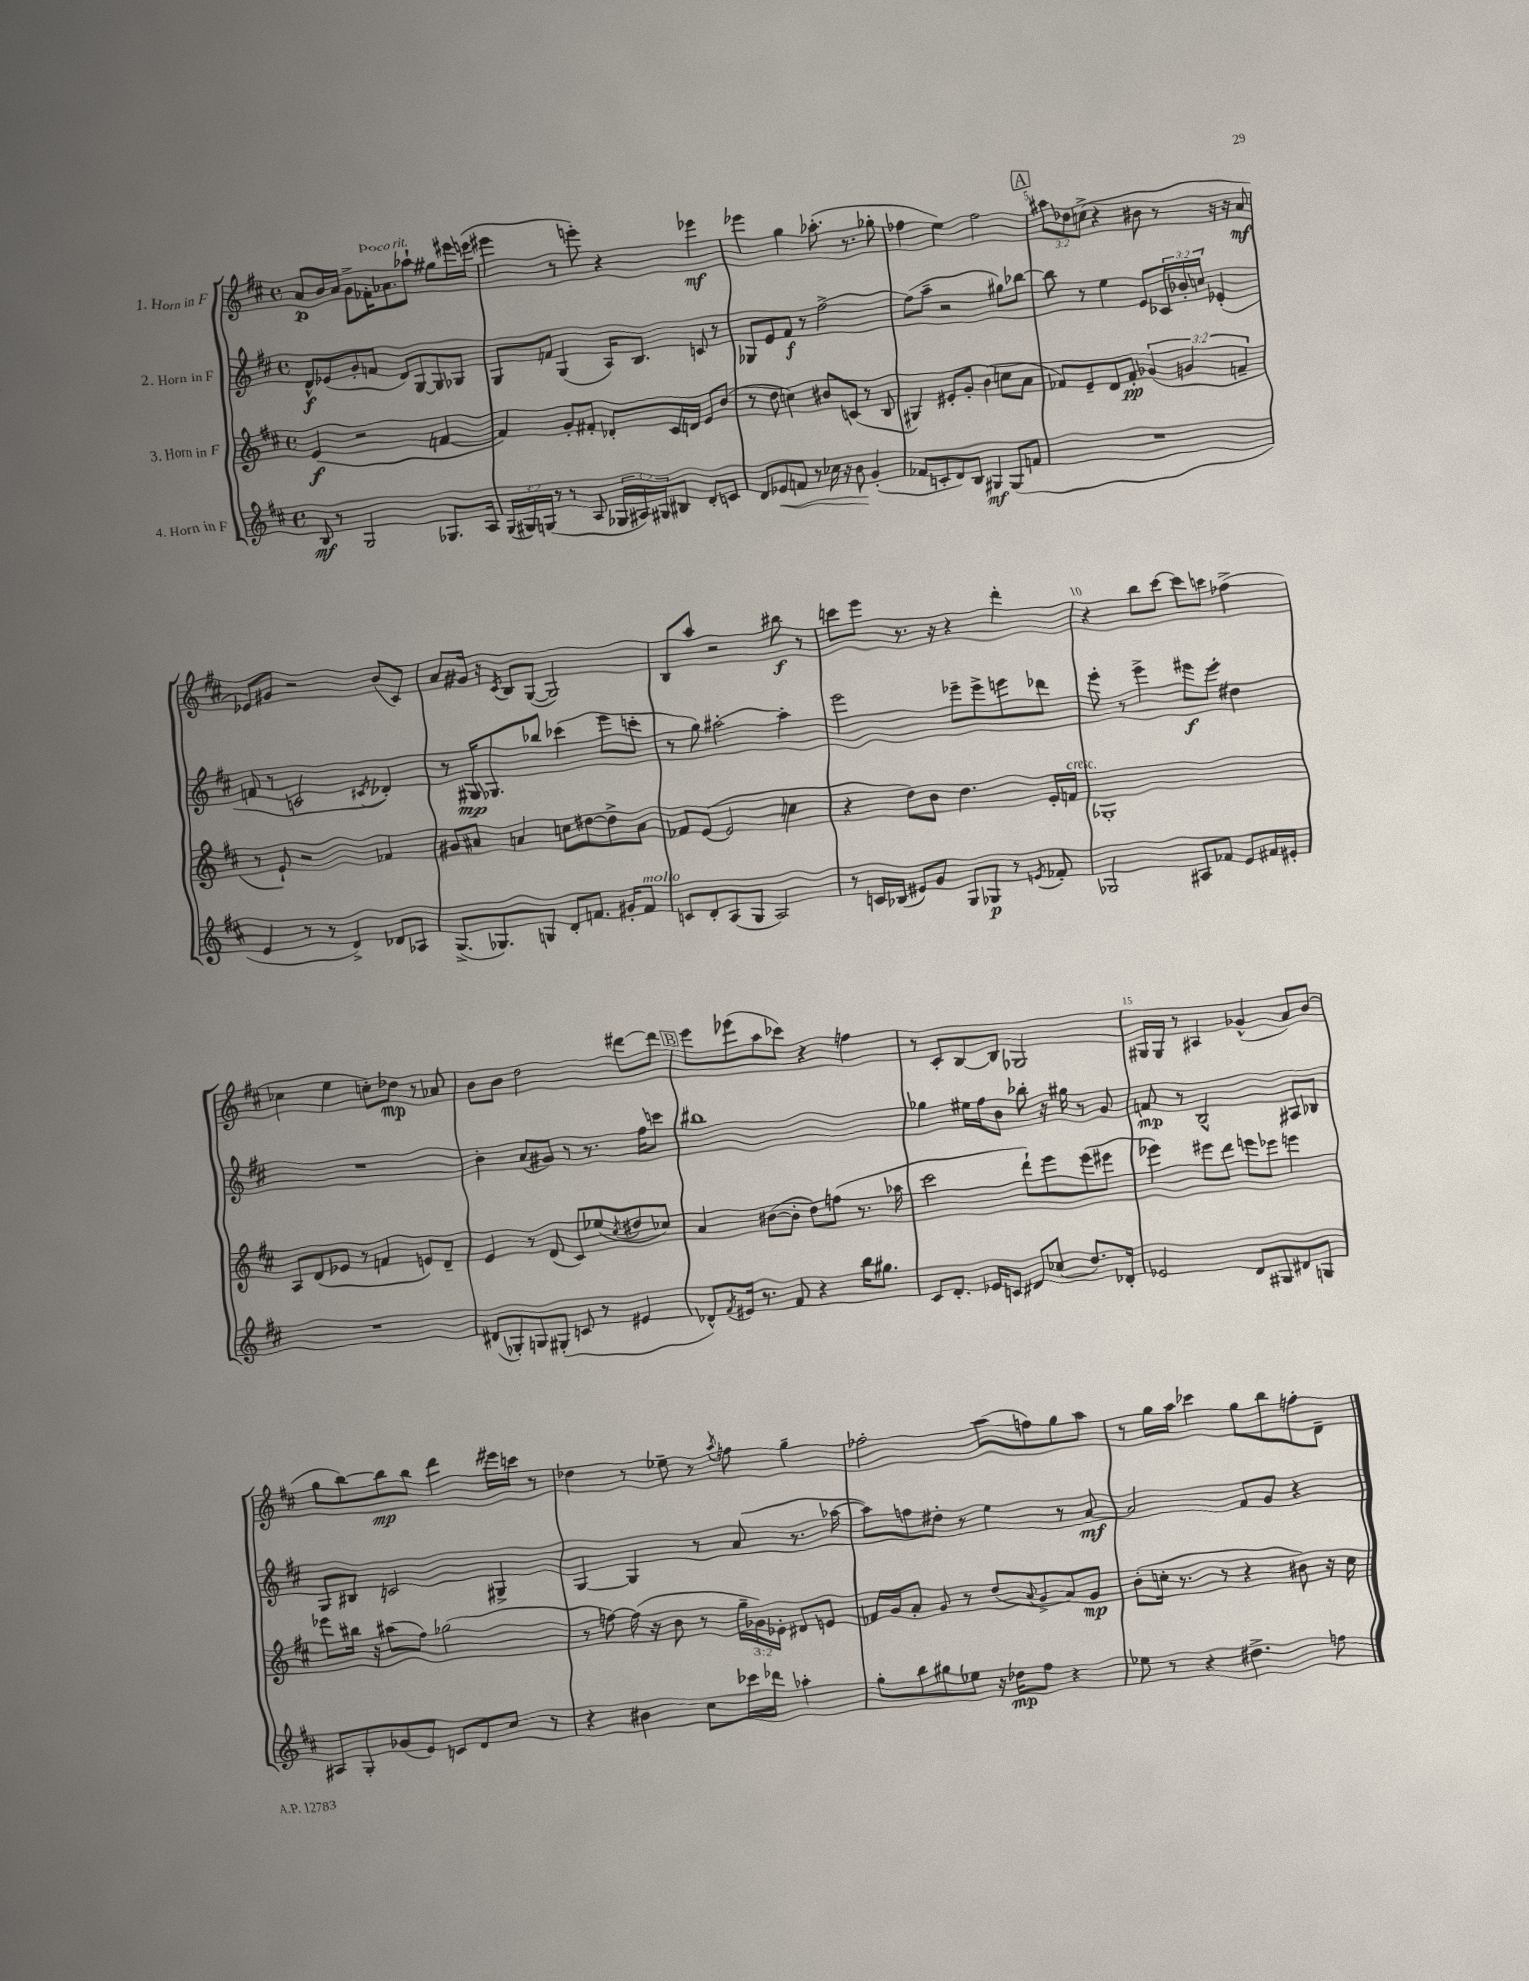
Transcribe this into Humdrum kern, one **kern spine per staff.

**kern	**kern	**kern	**kern
*staff4	*staff3	*staff2	*staff1
*clefG2	*clefG2	*clefG2	*clefG2
*k[f#c#]	*k[f#c#]	*k[f#c#]	*k[f#c#]
*M4/4	*M4/4	*M4/4	*M4/4
*met(c)	*met(c)	*met(c)	*met(c)
8B/	(4e/	8d^^/L	8a/L
8r	.	(8e-/	16b/L
.	.	.	16a/JJ
2G/	2r	8g'/	8g^\L
.	.	8f/J	16f-'\K
.	.	.	8.a-\
.	.	8d/L)	.
.	.	[8G/	8aa-`\J
8.G-/L	[4f/	8G/]	8gg#\L
.	.	8G-/J	16eee#\L
16A/Jk	.	.	(16eee\JJ
=	=	=	=
(24G/LL	4f/])	8G/L	4eee#\
24G#/)	.	.	.
(24G/JJ	.	.	.
8r	.	8f/J	.
8r	8g'/L	(4G/	8r
8A/	8f#'/J	.	8eee'\)
24G-/LL	8d-'/L	16A/LK)	4r
24A#/)	.	.	.
.	.	8.B/J	.
24G#/J	.	.	.
8B#/J	16c#/L	.	.
.	16d/JJ	.	.
8d'/L	8e/L	8c/	4eee-\
8c/J	(8b/J	8r	.
=	=	=	=
8d/L	8r	8G-/L	4eee-\
8e-/	8dd\	8e/	.
8f/J	4cc\)	8f#/J	4gg\
8r	.	8r	.
16cc-\	8b#/L	[2ff#^\	(8.aa-'\
16r	.	.	.
8b\	(8c/J	.	.
.	.	.	8.r
(4g'/	8r	.	.
.	8B/	.	8gg-'\
=	=	=	=
8f-/L	4G#/)	(8ff#\]L	4ff-\
8c'/	.	8aa~\J	.
8d/)	8e#'/L	2r	4ee\)
8B/J	8g'/J	.	.
4G#/	(4b\	.	2ff-\
(8G#/L	8cc\L	8gg#\L)	.
8f/J	8a\J	[8bb-\J	.
=	=	=	=
1r	8f-/L)	8bb-\]	12aa#\L
.	.	.	12dd-\
.	8e~/	8r	.
.	.	.	(12cc^\J
.	8d/	4ee\	4r
.	8f-'/J	.	.
.	(6g-/	8e/L	8b#\
.	.	24c-/L	8r
.	6g/	24b-'/	.
.	.	24cc/JJ	.
.	.	(4e-'/	16r
.	.	.	16r
.	6f~/	.	.
.	.	.	8a/
=	=	=	=
4e/	8r	8f/	8e-/L)
.	8e`/)	8r	8g#/J
8r	2r	2c/	2r
8r	.	.	.
4d^/)	.	.	.
.	.	8qc#/	.
8d-/L	4f-/	4d-'/)	(8b/L
8A-/J	.	.	8c#/J)
=	=	=	=
(8.G^/L	8g#/L	8r	8a/L
.	8a#/J	16G#/LK	16g#/Jk
8.G-/)	.	8.G-/	16r
.	.	.	8qc#/
.	4a/	.	8B/L
8G/J	.	8bb-/J	([8G/J
8d'/L	8cc\L	(4ccc-\	2G/])
8.f/J	[8dd#\	.	.
.	8dd#^\]	8eee\L	.
16g#'/LK	.	.	.
8f/J	8a\J	8ccc'\J	.
=	=	=	=
8c/L	8f-/L	8r	8B/L
8d'/	([8e/J	8gg\)	8aa/J
(8A/	2e/]	[2aa#'\	2r
8G/J	.	.	.
2A/)	.	.	.
.	4cc\	4aa#'\]	8bb#\
.	.	.	8r
=	=	=	=
8r	4r	2eee\	8ccc\L
16c/LL	.	.	8eee\J
(16B-/JJ	.	.	.
8e#/L)	8dd\L)	.	8.r
8g/J	8b\J	.	.
.	.	.	16r
8G/L	4.dd\	8eee-~\L	4r
8G-/J	.	8eee-^\	.
8r	.	8eee\	4ddd'\
8qe/	.	.	.
8f-'/	16e'/LL	8ddd-\J	.
.	16f/JJ	.	.
=	=	=	=
2G-/	1G-'	8eee'\	4r
.	.	8r	.
.	.	4eee^\	8bb\L
.	.	.	[8ccc#\J
8A#/L	.	8eee#\L	8ccc#\]L
8f-/J	.	8eee#'\J	8ccc\J
8e/L	.	4dd#\	(4ff-^\
16f#/L	.	.	.
16e#'/JJ	.	.	.
=	=	=	=
1r	8A/L	1r	4cc-\
.	(8d/	.	.
.	8e-/J	.	4ee\
.	8r	.	.
.	4f/	.	8cc'\L)
.	.	.	8dd-\J
.	8e/L)	.	8r
.	8d~/J	.	8a-/
=	=	=	=
(8d#/L	4e/	4b'\	8b\L
8G-'/)	.	.	8b\J
8G/	8r	(8a/L	2dd\
(8G#'/J	(8d/	8g#/J)	.
8c/	8c#/L)	8r	.
8r	(8ee-/	8.r	.
.	8qcc#/	.	.
4e#/	8dd#/	.	[8ddd#\L
.	.	16ff#\LK	.
.	8cc-/J)	8ccc\J	8ddd#\]J
=	=	=	=
8d-^^/L)	4a/	1bb#	8eee\L
8qf#/	.	.	.
16e#/Jk	.	.	(8eee-\
8.r	.	.	.
.	([8b#\L	.	8aa\
8f#/	8b#'\]J	.	8ccc-\J)
4r	8dd\L)	.	4r
.	(8ff\J	.	.
16bb\LK	8.r	.	4ff\
8.gg#\J	.	.	.
.	16aa-\	.	.
=	=	=	=
8c#/L	2ccc#\	4gg-\	8r
8.d'/J	.	.	8c#'/L
.	.	16ee#\LL	[8B/
16e-/LK	.	16ff#\J	.
8c/J	.	8b\J	8B/]J
8d#/L	8ddd`\L)	8bb-'\	2G-/
(8cc-/J	8eee\	16r	.
.	.	16gg#\	.
8.dd/L)	(8eee\	8r	.
.	8eee#\J	8g/	.
16d-'/Jk	.	.	.
=	=	=	=
2e-/	4eee-\)	8f/	16G#/LL
.	.	.	16G#/JJ
.	.	8r	8r
.	8eee#\L	2B^^/	4A#/
.	8ddd\J	.	.
8d/L	8eee\L	.	(4g-^^/
8G#/	8eee-\J	.	.
8d#/	4eee\	8A#/L	8a/L)
8G/J	.	8B-/J	(8b/J
=	=	=	=
8A#/L	8eee-\L	8G/L	8gg\L
8G'/	16bb#\Jk	8B#/J	[8bb\)
.	16r	.	.
(8g-/	(8aa#\L	2c/	8bb\]
8e/J)	8ff#\J)	.	8bb\J
8c/L	(2gg-\	.	4ddd\
8d/	.	.	.
8cc#/J	.	4G#^/	16eee#\LL
.	.	.	16ccc\JJ
8r	.	.	8r
=	=	=	=
4r	8r	[4G/	4dd-\
.	[8ff\)	.	.
4b#\	(16ff\]	4G/]	8r
.	16r	.	.
.	8b\	.	8ee-~\
8cc#\L	8r	8r	8r
.	.	.	8qaa/
16ccc-\L	24gg~\LL	(8a/	8ff\
.	24g-\)	.	.
16ddd-\JJ	.	.	.
.	24e-'\JJ	.	.
4aa-'\	8d#/L	8.r	4gg~\
.	8e/J	.	.
.	.	[16aa-\	.
=	=	=	=
8gg'\L	16f-/LL	8aa-\]L)	2ff-'\
.	16g/J	.	.
8bb\	8a'/J	8ff\	.
8gg#\	8g/	8dd#'\J	.
8ee-\J	8r	8r	.
16r	(8dd/L	4ee\	(8aa\L
16dd-\LK	.	.	.
.	8qqa/	.	.
8ff#\J	8g^/	.	8ff\)
4r	8a/)	8r	8gg\
.	8g/J	[8a/	8aa\J
=	=	=	=
8ee-\	(8b'\L	2a/]	8r
8r	16cc'\Jk	.	16gg\LL
.	8.r	.	16aa\JJ
4r	.	.	4ccc-\
.	8r	.	.
4.dd#^\	4r	8f#/L	8gg\L
.	.	8g/J	8bb\
.	8b#\)	4r	8ff'\
8ff\	16r	.	8d~\J
.	16cc\	.	.
==	==	==	==
*-	*-	*-	*-
